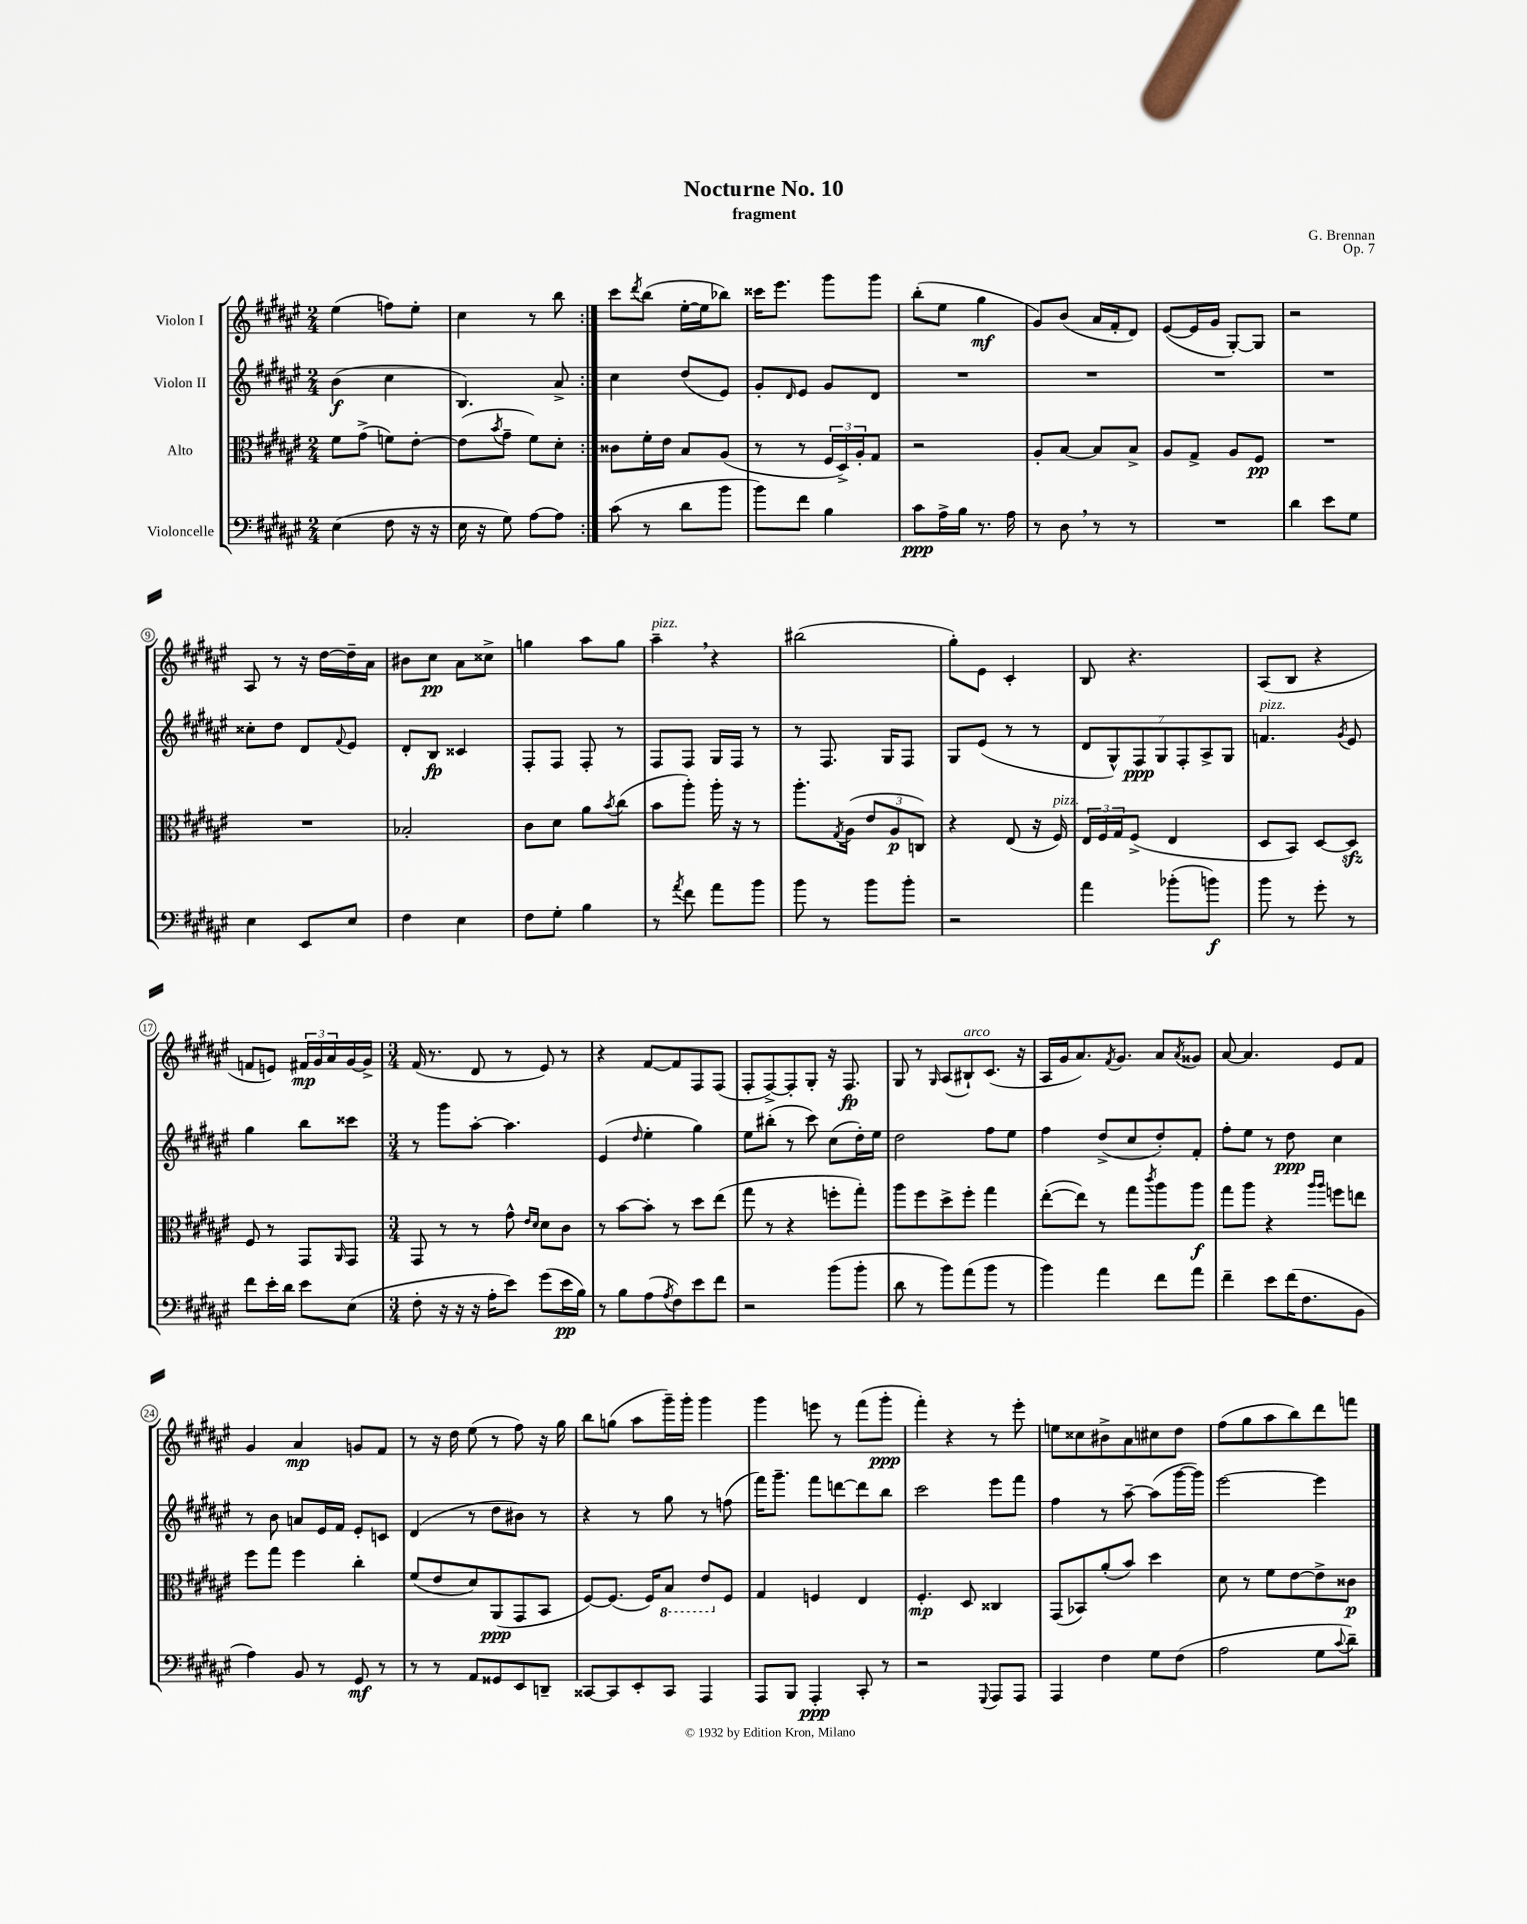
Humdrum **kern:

**kern	**dynam	**kern	**dynam	**kern	**dynam	**kern	**dynam
*part4	*part4	*part3	*part3	*part2	*part2	*part1	*part1
*staff4	*staff4	*staff3	*staff3	*staff2	*staff2	*staff1	*staff1
*I"Violoncelle	*	*I"Alto	*	*I"Violon II	*	*I"Violon I	*
*clefF4	*	*clefC3	*	*clefG2	*	*clefG2	*
*k[f#c#g#d#a#e#]	*	*k[f#c#g#d#a#e#]	*	*k[f#c#g#d#a#e#]	*	*k[f#c#g#d#a#e#]	*
*M2/4	*	*M2/4	*	*M2/4	*	*M2/4	*
=1	=1	=1	=1	=1	=1	=1	=1
(4E#\	.	8f#\L	.	(4b\	f	(4ee#\	.
.	.	(8g#^\J	.	.	.	.	.
8F#\	.	8fn\L)	.	4cc#\	.	8ffn\L)	.
16r	.	[8e#'\J	.	.	.	8ee#'\J	.
16r	.	.	.	.	.	.	.
=2	=2	=2	=2	=2	=2	=2	=2
16E#\	.	(8e#\L]	.	4.B/)	.	4cc#\	.
16r	.	.	.	.	.	.	.
.	.	8qb/	.	.	.	.	.
8G#\)	.	8g#~\J	.	.	.	.	.
[8A#\L	.	8f#\L)	.	.	.	8r	.
8A#\J]	.	8d#'\J	.	8a#^/	.	8bb\	.
=3:|!	=3:|!	=3:|!	=3:|!	=3:|!	=3:|!	=3:|!	=3:|!
(8c#\	.	8c##X\L	.	4cc#\	.	8ccc#\L	.
.	.	.	.	.	.	8qddd#/	.
8r	.	16f#'\L	.	.	.	(8bb\J	.
.	.	16e#\JJ	.	.	.	.	.
8d#\L	.	8B/L	.	(8dd#/L	.	[16ee#'\LL	.
.	.	.	.	.	.	16ee#\J]	.
8b\J	.	(8A#/J	.	8e#/J)	.	8bb-X\J)	.
=4	=4	=4	=4	=4	=4	=4	=4
8b\L)	.	8r	.	8g#'/L	.	16ccc##X\KL	.
.	.	.	.	.	.	8.eee#\J	.
.	.	.	.	16qqd#/	.	.	.
8f#\J	.	8r	.	8e#/J	.	.	.
4B\	.	24F#/LL	.	8g#/L	.	8ggg#\L	.
.	.	24D#^/)	.	.	.	.	.
.	.	24A#'/J	.	.	.	.	.
.	.	8G#/J	.	8d#/J	.	8ggg#\J	.
=5	=5	=5	=5	=5	=5	=5	=5
8c#\L	ppp	2r	.	2r	.	(8bb'\L	.
16A#^\L	.	.	.	.	.	8ee#\J	.
16B\JJ	.	.	.	.	.	.	.
8.r	.	.	.	.	.	4gg#\	mf
16A#\	.	.	.	.	.	.	.
=6	=6	=6	=6	=6	=6	=6	=6
8r	.	8A#'/L	.	2r	.	8g#/L)	.
8D#,\	.	[8B/J	.	.	.	(8b/J	.
8r	.	8B/L]	.	.	.	16a#/LL	.
.	.	.	.	.	.	16f#'/J	.
8r	.	8B^/J	.	.	.	8d#/J)	.
=7	=7	=7	=7	=7	=7	=7	=7
2r	.	8A#/L	.	2r	.	([8e#/L	.
.	.	8G#^/J	.	.	.	16e#/L]	.
.	.	.	.	.	.	16g#/JJ	.
.	.	8A#/L	.	.	.	[8G#'/L)	.
.	.	8F#/J	pp	.	.	8G#/J]	.
=8	=8	=8	=8	=8	=8	=8	=8
4d#\	.	2r	.	2r	.	2r	.
8e#\L	.	.	.	.	.	.	.
8G#\J	.	.	.	.	.	.	.
!!LO:LB:g=z
=9	=9	=9	=9	=9	=9	=9	=9
4E#\	.	2r	.	8cc##X'\L	.	8A#/	.
.	.	.	.	8dd#\J	.	8r	.
8EE#/L	.	.	.	8d#/L	.	16r	.
.	.	.	.	.	.	[16dd#\LL	.
.	.	.	.	8qqf#/	.	.	.
8E#/J	.	.	.	8e#/J	.	16dd#~\]	.
.	.	.	.	.	.	16a#\JJ	.
=10	=10	=10	=10	=10	=10	=10	=10
4F#\	.	2B-X'/	.	8d#'/L	.	8b#X\L	.
.	.	.	.	8B/J	fp	8cc#\J	pp
4E#\	.	.	.	4c##X/	.	8a#\L	.
.	.	.	.	.	.	8cc##X^\J	.
=11	=11	=11	=11	=11	=11	=11	=11
8F#\L	.	8c#\L	.	8F#'/L	.	4ggn\	.
8G#'\J	.	8d#\J	.	8F#/J	.	.	.
4B\	.	8a#\L	.	8F#'/	.	8aa#\L	.
.	.	8qb/	.	.	.	.	.
.	.	(8cc#\J	.	8r	.	8gg\J	.
=12	=12	=12	=12	=12	=12	=12	=12
!	!	!	!	!	!	!LO:TX:a:i:t=pizz.	!
8r	.	8b\L	.	8F#/L	.	4aa#~,\	.
8qa#/	.	.	.	.	.	.	.
8f#\	.	8aa#'\J)	.	8F#/J	.	.	.
8a#\L	.	16aa#'\	.	16G#/LL	.	4r	.
.	.	16r	.	16F#/JJ	.	.	.
8b\J	.	8r	.	8r	.	.	.
=13	=13	=13	=13	=13	=13	=13	=13
8b\	.	8.aa#'\L	.	8r	.	(2bb#X\	.
8r	.	.	.	8.F#/	.	.	.
.	.	8qG#/	.	.	.	.	.
.	.	(16A#\Jk	.	.	.	.	.
8b\L	.	12e#/L	.	.	.	.	.
.	.	.	.	16G#/KL	.	.	.
.	.	12A#/	p	.	.	.	.
8b'\J	.	.	.	8F#/J	.	.	.
.	.	12Cn/J)	.	.	.	.	.
=14	=14	=14	=14	=14	=14	=14	=14
2r	.	4r	.	8G#/L	.	8gg#'\L)	.
.	.	.	.	(8e#/J	.	8e#\J	.
.	.	(8E#/	.	8r	.	4c#'/	.
.	.	16r	.	8r	.	.	.
!	!	!LO:TX:a:i:t=pizz.	!	!	!	!	!
.	.	16F#/)	.	.	.	.	.
=15	=15	=15	=15	=15	=15	=15	=15
4a#\	.	24E#/LL	.	14d#/L	.	8B/	.
.	.	24F#/	.	.	.	.	.
.	.	.	.	14G#^^/)	.	.	.
.	.	24G#/J	.	.	.	.	.
.	.	(8F#^/J	.	.	.	4.r	.
.	.	.	.	14F#/	ppp	.	.
.	.	.	.	14G#/	.	.	.
(8b-X'\L	.	4E#/	.	.	.	.	.
.	.	.	.	14F#'/	.	.	.
.	.	.	.	14A#^/	.	.	.
8bn\J)	f	.	.	.	.	.	.
.	.	.	.	14G#/J	.	.	.
=16	=16	=16	=16	=16	=16	=16	=16
!	!	!	!	!LO:TX:a:i:t=pizz.	!	!	!
8b\	.	8D#/L	.	4.fn/	.	(8A#/L	.
8r	.	8BB/J)	.	.	.	8B/J	.
8g#'\	.	[8D#/L	.	.	.	4r	.
.	.	.	.	8qg#/	.	.	.
8r	.	8D#zz/J]	.	8e#/	.	.	.
!!LO:LB:g=z
=17	=17	=17	=17	=17	=17	=17	=17
8f#\L	.	8F#/	.	4gg#\	.	8fn/L	.
16e#'\L	.	8r	.	.	.	8en/J)	.
16d#\JJ	.	.	.	.	.	.	.
8e#\L	.	8GG#/L	.	8bb\L	.	24f#X/LL	mp
.	.	.	.	.	.	24g#/	.
.	.	.	.	.	.	24a#/	.
.	.	16qqAA#/	.	.	.	.	.
(8E#\J	.	8GG#/J	.	8ccc##X\J	.	[16g#/	.
.	.	.	.	.	.	16g#^/JJ]	.
=18	=18	=18	=18	=18	=18	=18	=18
*M3/4	*	*M3/4	*	*M3/4	*	*M3/4	*
8F#'\	.	8GG#/	.	8r	.	(16f#/	.
.	.	.	.	.	.	8.r	.
16r	.	8r	.	8ggg#\L	.	.	.
16r	.	.	.	.	.	.	.
16r	.	8r	.	[8aa#'\J	.	8d#/	.
16A#'\KL	.	.	.	.	.	.	.
8e#\J)	.	8g#^^\	.	4.aa#\]	.	8r	.
.	.	16qqe#/LL	.	.	.	.	.
.	.	16qqd#/JJ	.	.	.	.	.
(8g#\L	.	8d#\L	.	.	.	8e#/)	.
16e#\L	pp	8c#\J	.	.	.	8r	.
16B\JJ)	.	.	.	.	.	.	.
=19	=19	=19	=19	=19	=19	=19	=19
8r	.	8r	.	(4e#/	.	4r	.
8B\L	.	[8b\L	.	.	.	.	.
.	.	.	.	16qqdd#/	.	.	.
(8A#\	.	8b'\J]	.	4ee#'\	.	[8f#/L	.
8qA#/	.	.	.	.	.	.	.
8F#\)	.	8r	.	.	.	8f#/]	.
8e#\	.	8dd#\L	.	4gg#\)	.	8F#/	.
8f#\J	.	(8ee#\J	.	.	.	(8F#/J	.
=20	=20	=20	=20	=20	=20	=20	=20
2r	.	8gg#\	.	8ee#\L	.	8F#'/L	.
.	.	8r	.	(8bb#X'\J	.	[8F#^/)	.
.	.	4r	.	8r	.	8F#'/]	.
.	.	.	.	8ccc#\)	.	8G#'/J	.
(8b\L	.	8ffn'\L	.	(8cc#\L	.	16r	.
.	.	.	.	.	.	8.F#/	fp
8b'\J	.	8gg#'\J)	.	16dd#'\L)	.	.	.
.	.	.	.	16ee#\JJ	.	.	.
=21	=21	=21	=21	=21	=21	=21	=21
8d#\	.	8aa#\L	.	2dd#\	.	8G#/	.
8r	.	8ff#\	.	.	.	8r	.
.	.	.	.	.	.	16qqG#/	.
8b\L)	.	8dd#^\	.	.	.	(8A#/L	.
!	!	!	!	!	!	!LO:TX:a:i:t=arco	!
(8a#\	.	8ff#'\J	.	.	.	8B#X`/)	.
8b\J	.	4gg#\	.	8ff#\L	.	(8.c#/J	.
8r	.	.	.	8ee#\J	.	.	.
.	.	.	.	.	.	16r	.
=22	=22	=22	=22	=22	=22	=22	=22
4b\)	.	([8ee#'\L	.	4ff#\	.	16A#/LL	.
.	.	.	.	.	.	16g#/J	.
.	.	8ee#\J])	.	.	.	8.a#/)	.
4a#\	.	8r	.	(8dd#^/L	.	.	.
.	.	.	.	.	.	8qf#/	.
.	.	.	.	.	.	8.g#/J	.
.	.	8gg#\L	.	8cc#/	.	.	.
.	.	8qccc#/	.	.	.	.	.
8f#\L	.	8aa#\	.	8dd#'/)	.	8a#/L	.
.	.	.	.	.	.	8qa#/	.
8a#\J	.	8aa#\J	f	8f#'/J	.	8g##X/J	.
=23	=23	=23	=23	=23	=23	=23	=23
4f#~\	.	8gg#\L	.	8ff#'\L	.	[8a#/	.
.	.	8aa#\J	.	8ee#\J	.	4.a#/]	.
8e#\L	.	4r	.	8r	.	.	.
(16f#\K	.	.	.	8dd#\	ppp	.	.
8.F#\	.	.	.	.	.	.	.
.	.	16qqaa#/LL	.	.	.	.	.
.	.	16qqaa#/JJ	.	.	.	.	.
.	.	8ffn\L	.	4cc#\	.	8e#/L	.
8BB\J	.	8een\J	.	.	.	8f#/J	.
!!LO:LB:g=z
=24	=24	=24	=24	=24	=24	=24	=24
4A#\)	.	8ff#\L	.	8r	.	4g#/	.
.	.	8gg#\J	.	8b\	.	.	.
8BB/	.	4ff#\	.	8an/L	.	4a#/	mp
8r	.	.	.	16e#/L	.	.	.
.	.	.	.	16f#/JJ	.	.	.
8GG#/	mf	4cc#'\	.	8e#'/L	.	8gn/L	.
8r	.	.	.	8cn/J	.	8f#/J	.
=25	=25	=25	=25	=25	=25	=25	=25
8r	.	(8f#/L	.	(4d#/	.	8r	.
8r	.	8e#/	.	.	.	16r	.
.	.	.	.	.	.	16dd#\	.
8AA#/L	.	8d#/)	.	8r	.	(8ee#\	.
8GG##X/	.	(8AA#/	ppp	8dd#\L	.	8r	.
8EE#/	.	8GG#/	.	8b#X\J)	.	8ff#\)	.
8DDn~/J	.	8BB/J	.	8r	.	16r	.
.	.	.	.	.	.	16gg#\	.
=26	=26	=26	=26	=26	=26	=26	=26
[8CC##X/L	.	[8F#/L)	.	4r	.	8bb\L	.
8CC##/]	.	(8.F#/J]	.	.	.	(8ggn\J	.
8EE#'/	.	.	.	8r	.	8aa#\L	.
.	.	16F#/KL)	.	.	.	.	.
*	*	*8ba	*	*	*	*	*
8CC##/J	.	8BB/J	.	8gg#\	.	16ggg#~\L)	.
.	.	.	.	.	.	16ggg#'\JJ	.
4AAA#/	.	8E#/L	.	8r	.	4ggg#\	.
*	*	*X8ba	*	*	*	*	*
.	.	8F#/J	.	(8ffn\	.	.	.
=27	=27	=27	=27	=27	=27	=27	=27
8AAA#/L	.	4G#/	.	16fff#\KL)	.	4ggg#\	.
.	.	.	.	8.ggg#~\J	.	.	.
8BBB/J	.	.	.	.	.	.	.
4AAA#'/	ppp	4Fn/	.	8fff#\L	.	8eeen\	.
.	.	.	.	[8dddn\	.	8r	.
8CC#'/	.	4E#/	.	8ddd\]	.	(8fff#\L	.
8r	.	.	.	8bb\J	.	8ggg#'\J	ppp
=28	=28	=28	=28	=28	=28	=28	=28
2r	.	4.F#'/	mp	2ccc#\	.	4fff#'\)	.
.	.	.	.	.	.	4r	.
.	.	8D#/	.	.	.	.	.
8qqGGG#/	.	.	.	.	.	.	.
8AAA#/L	.	4C##X/	.	8eee#\L	.	8r	.
8AAA#/J	.	.	.	8fff#\J	.	8eee#'\	.
=29	=29	=29	=29	=29	=29	=29	=29
4AAA#/	.	(8GG#/L	.	4ff#\	.	8een\L	.
.	.	8BB-X/)	.	.	.	8cc##X\	.
4F#\	.	(8a#'/	.	8r	.	8b#X^\	.
.	.	8b/J)	.	[8aa#~\	.	8a#\	.
8G#\L	.	4dd#\	.	(8aa#\L]	.	8cc#X\	.
(8F#\J	.	.	.	[16ggg#\L	.	8dd#\J	.
.	.	.	.	16ggg#\JJ])	.	.	.
=30	=30	=30	=30	=30	=30	=30	=30
2A#\	.	8d#\	.	[2eee#\	.	(8ff#\L	.
.	.	8r	.	.	.	8gg#\	.
.	.	8f#\L	.	.	.	8aa#\	.
.	.	[8e#\	.	.	.	8bb\)	.
8G#\L	.	8e#^\]	.	4eee#\]	.	8ddd#\	.
8qqc#/	.	.	.	.	.	.	.
8d#~\J)	.	8c##X\J	p	.	.	8fffn\J	.
==	==	==	==	==	==	==	==
*-	*-	*-	*-	*-	*-	*-	*-
